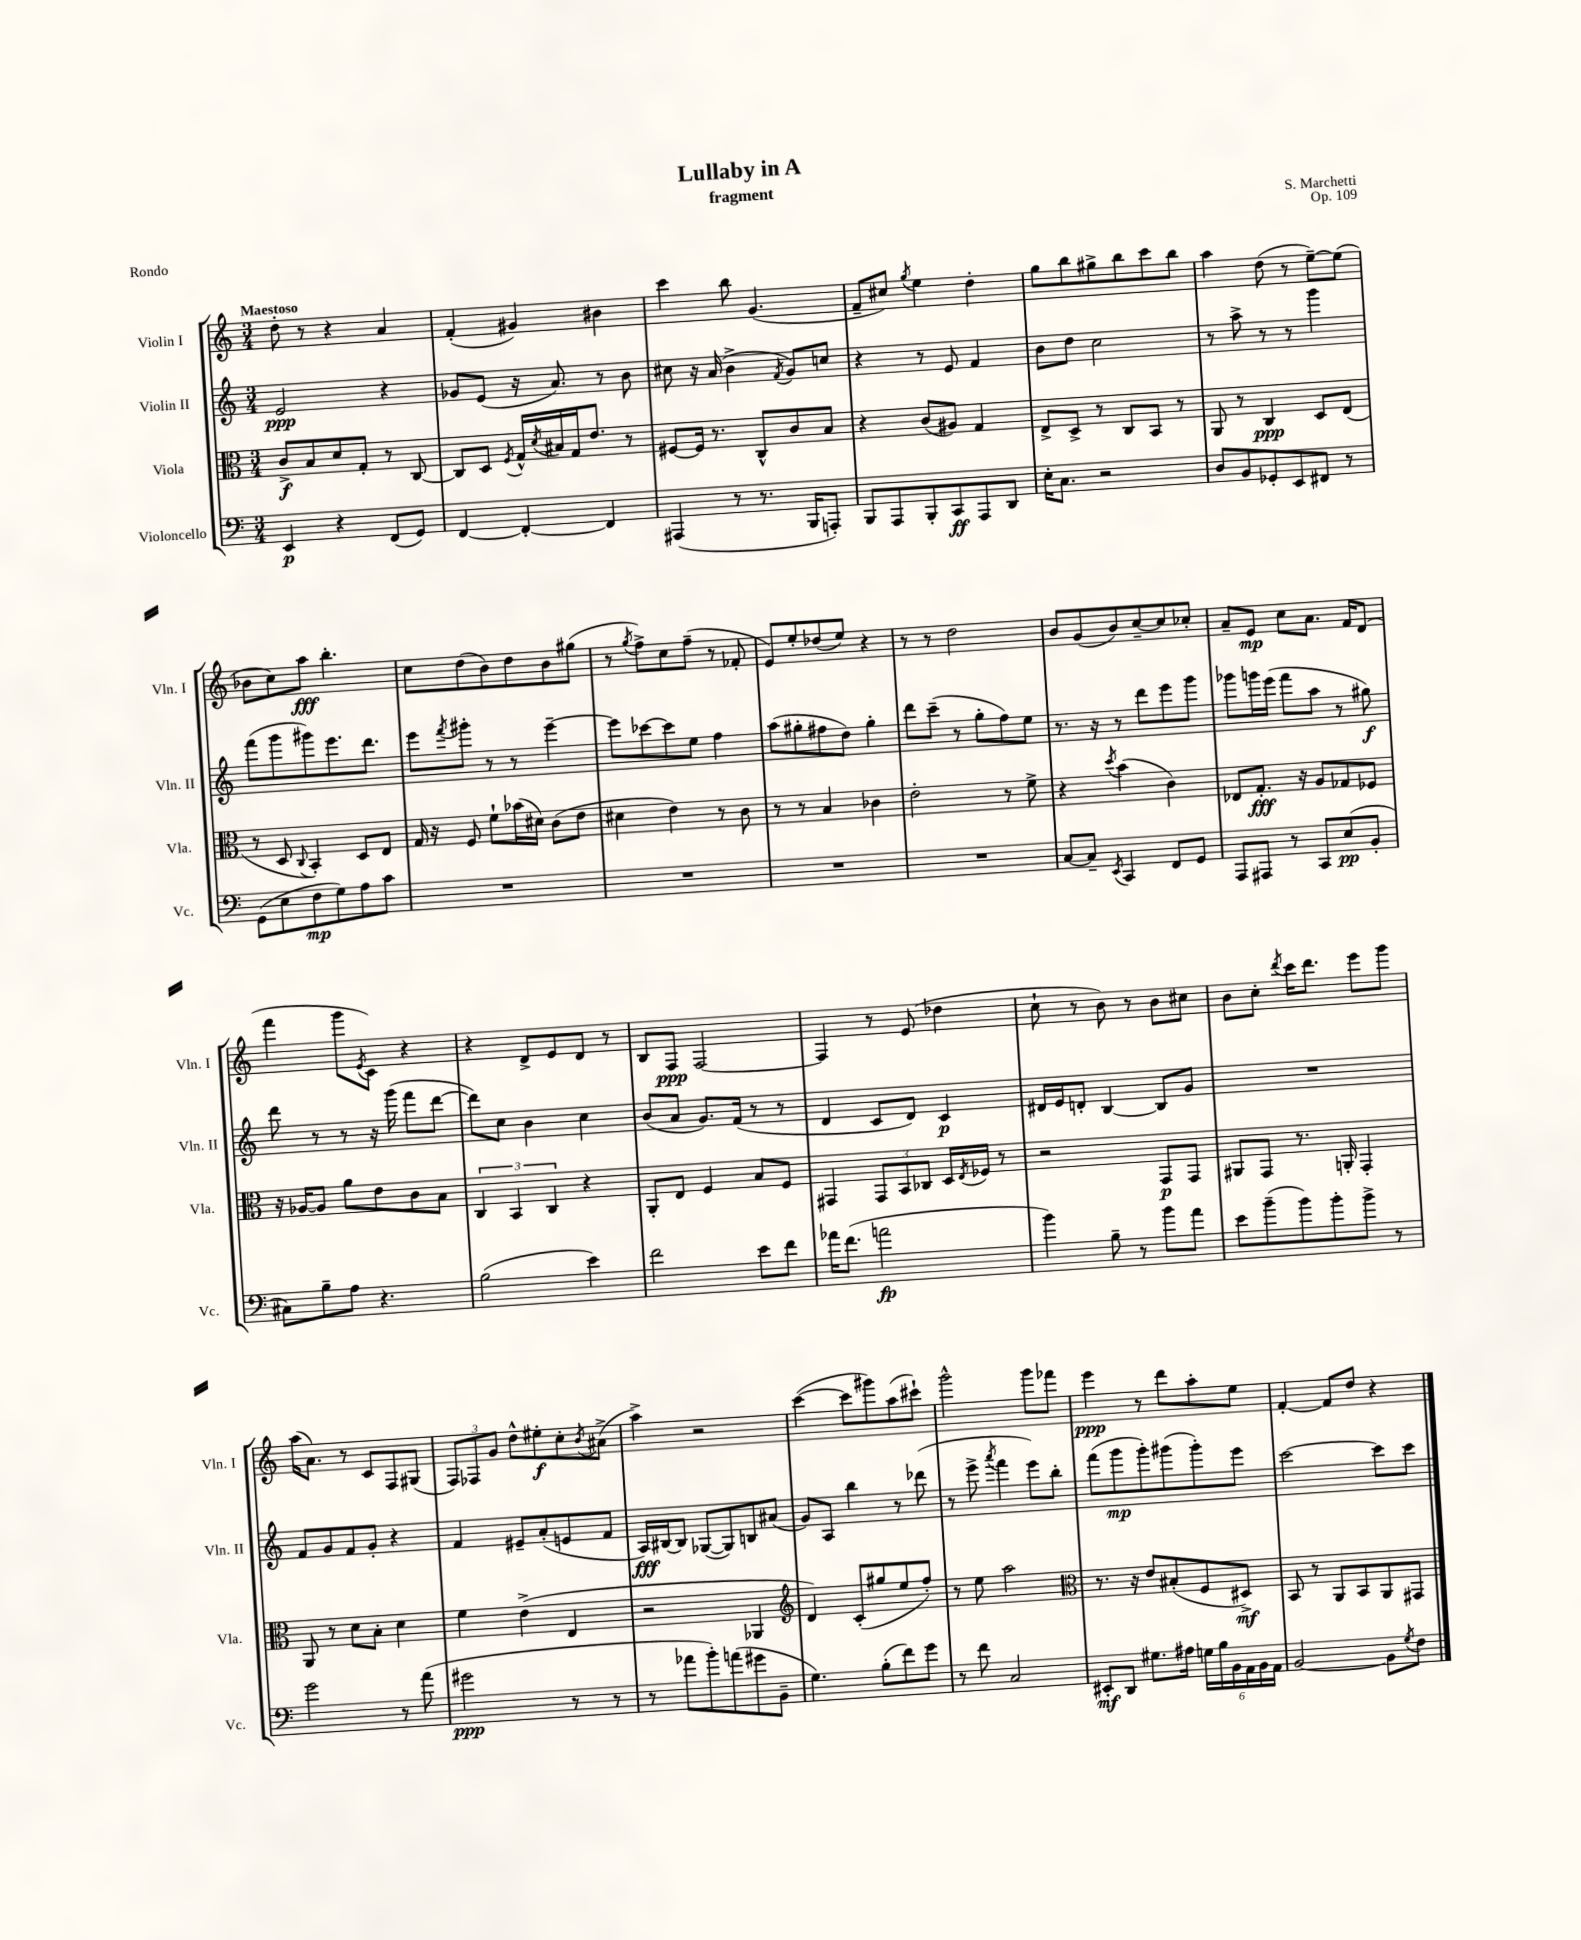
\header { title = "Lullaby in A" composer = "S. Marchetti" subtitle = "fragment" opus = "Op. 109" piece = "Rondo" }
<<
\new StaffGroup <<
\new Staff = "s0" \with { instrumentName = "Violin I" shortInstrumentName = "Vln. I" } {
    \clef treble \key c \major \numericTimeSignature \time 3/4 \tempo "Maestoso"
    d''8-. r8 r4 a'4 |
    f'4-.( gis'4) bis'4 |
    c'''4 b''8 g'4.( |
    f'8-- cis''8) \acciaccatura { g''8 } e''4 d''4-. |
    g''8 b''8 gis''8-> b''8 c'''8 b''8 |
    a''4 d''8( r8 e''8~--) e''8( |
    bes'8 c''8) a''8\fff b''4.-. |
    c''8 d''8( b'8) d''8 b'8 gis''8( |
    r8 \acciaccatura { g''8 } f''8->) c''8 f''8--( r8 fes'8-. |
    e'8) e''8-. des''8( e''8) r4 |
    r8 r8 d''2 |
    b'8 g'8( b'8) c''8~-- c''8 ces''8-. |
    a'8-- e'8\mp c''8 a'8. f'16 d'8( |
    f'''4 g'''8 \acciaccatura { e'8 } c'8) r4 |
    r4 d'8-> e'8 d'8 r8 |
    b8 f8\ppp f2~ |
    f4 r8 e'8( des''4 |
    c''8-! r8 b'8) r8 b'8 cis''8 |
    b'8 c''8-. \acciaccatura { d'''8 } c'''16 d'''8. e'''8 g'''8 |
    a''16( a'8.) r8 c'8 f8 gis8( |
    \tuplet 3/2 { f8) fes8 g'8 } d''8-^ eis''8-.\f c''8-. \acciaccatura { b'8 } ais'8->( |
    a''4->) r2 |
    c'''4~( c'''8 gis'''8) a''8( cis'''8-!) |
    g'''2-^ g'''8 fes'''8 |
    e'''4\ppp r8 d'''8 a''8-. e''8 |
    f'4~-. f'8 d''8 r4 \bar "|." |
}
\new Staff = "s1" \with { instrumentName = "Violin II" shortInstrumentName = "Vln. II" } {
    \clef treble \key c \major \numericTimeSignature \time 3/4
    e'2\ppp r4 |
    ges'8 e'8( r16 a'8.) r8 b'8 |
    cis''8 r16 a'16( b'4-> \acciaccatura { f'8 } g'8) c''8 |
    r4 r8 e'8 f'4 |
    b'8 d''8 c''2 |
    r8 a''8-> r8 r8 g'''4 |
    f'''8( g'''8 gis'''8) e'''8. d'''8. |
    e'''8 \acciaccatura { f'''8 } gis'''8-. r8 r8 e'''4~-- |
    e'''8 ces'''8~ ces'''8 e''8 f''4 |
    a''8( gis''8-. fis''8 d''8) gis''4-. |
    d'''8 c'''8--( r8 g''8-. f''8) e''8 |
    r8. r16 r8 d'''8 e'''8 g'''8 |
    ges'''8 g'''16 e'''16( f'''8 a''8 r8 gis''8\f) |
    d'''8 r8 r8 r16 g'''16( f'''8 d'''8~ |
    d'''8) c''8 b'4 c''4 |
    b'8( a'8 g'8.) f'16( r8 r8 |
    d'4 c'8 d'8) c'4\p |
    dis'16 e'16 d'8-. b4~ b8 g'8 |
    R2. |
    f'8 g'8 f'8 g'8-. r4 |
    f'4 eis'8-- a'8-.( e'8 f'8 |
    a16\fff) bis16~ bis8 ges8~( ges8) b8 ais'8( |
    g'8) a8 b''4 r8 des'''8( |
    r8 e'''8-> \acciaccatura { a'''8 } f'''4 e'''8) b''8-. |
    f'''8( g'''8\mp g'''8-.) gis'''8( gis'''8-.) e'''8 |
    c'''2~ c'''8 c'''8 \bar "|." |
}
\new Staff = "s2" \with { instrumentName = "Viola" shortInstrumentName = "Vla." } {
    \clef alto \key c \major \numericTimeSignature \time 3/4
    c'8->\f b8 d'8 g8-. r8 c8~ |
    c8 d8 \acciaccatura { f8 } g16-^ \acciaccatura { d'8 } bis16 g16 e'8. r8 |
    fis8~ fis16 r8. c8-^ c'8 b8 |
    r4 c'8( ais8) g4 |
    e8-> d8-> r8 c8 b,8 r8 |
    a,8 r8 c4\ppp d8 e8( |
    r8 d8 \appoggiatura { c8 } b,4-.) d8 e8 |
    g16 r16 f8 f'8-! bes'16( dis'16) c'8( e'8 |
    dis'4 e'4) r8 c'8 |
    r8 r8 b4 ces'4 |
    e'2-. r8 f'8-> |
    r4 \acciaccatura { d''8 } b'4( c'4) |
    ees8 g8.-.\fff r16 a8 ges8 fes8 |
    r16 aes16~ aes8 a'8 e'8 c'8 b8 |
    \tuplet 3/2 { c4 b,4 c4 } r4 |
    a,8-. e8 f4 b8 f8 |
    gis,4 \tuplet 3/2 { gis,8 b,8 ces8 } d16 \acciaccatura { e8 } fes16 r8 |
    r2 g,8\p g,8 |
    ais,8 g,8 r8. a,16-. g,4-. |
    a,8 r8 d'8 b8-. d'4 |
    f'4 e'4->( e4 |
    r2 aes,4 |
    \clef treble d'4) c'8-.( gis''8 e''8 f''8-.) |
    r8 e''8 a''2 |
    \clef alto r8. r16 e'8 bis8-.( f8 dis8->\mf) |
    b,8 r8 a,8 b,8 a,8 gis,8 \bar "|." |
}
\new Staff = "s3" \with { instrumentName = "Violoncello" shortInstrumentName = "Vc." } {
    \clef bass \key c \major \numericTimeSignature \time 3/4
    e,4\p r4 f,8( g,8) |
    f,4~ f,4~-. f,4 |
    ais,,4( r8 r8. b,,16 a,,8-.) |
    b,,8 a,,8 b,,8-. c,8\ff a,,8 d,8 |
    e16-. c8. r2 |
    d8 b,8 ges,8-. e,8 fis,8 r8 |
    g,8( e8 f8\mp g8) a8 c'8 |
    R2. |
    R2. |
    R2. |
    R2. |
    c8~ c8-- \acciaccatura { e,8 } c,4 f,8 g,8 |
    a,,8 ais,,8 r8 c,8 e8\pp( b,8-. |
    cis8) b8-- a8 r4. |
    b2( e'4) |
    f'2 e'8 f'8 |
    aes'16 f'8.( a'2\fp |
    b'4) b8-- r8 b'8 a'8 |
    e'8 b'8--( b'8) b'8-. b'8-> r8 |
    g'2 r8 a'8( |
    gis'2\ppp r8 r8 |
    r8 aes'8 b'8-.) a'8( gis'8 b,8-- |
    g4.) b8-.( f'8) g'8 |
    r8 f'8 c2 |
    eis,8-.\mf d,8 gis8. ais16 \tuplet 6/4 { g16 b16 b,16 a,16 b,16 a,16 } |
    b,2~ b,8 \acciaccatura { g8 } f8 \bar "|." |
}
>>
>>
\layout { \context { \Score \remove "Bar_number_engraver" } }
